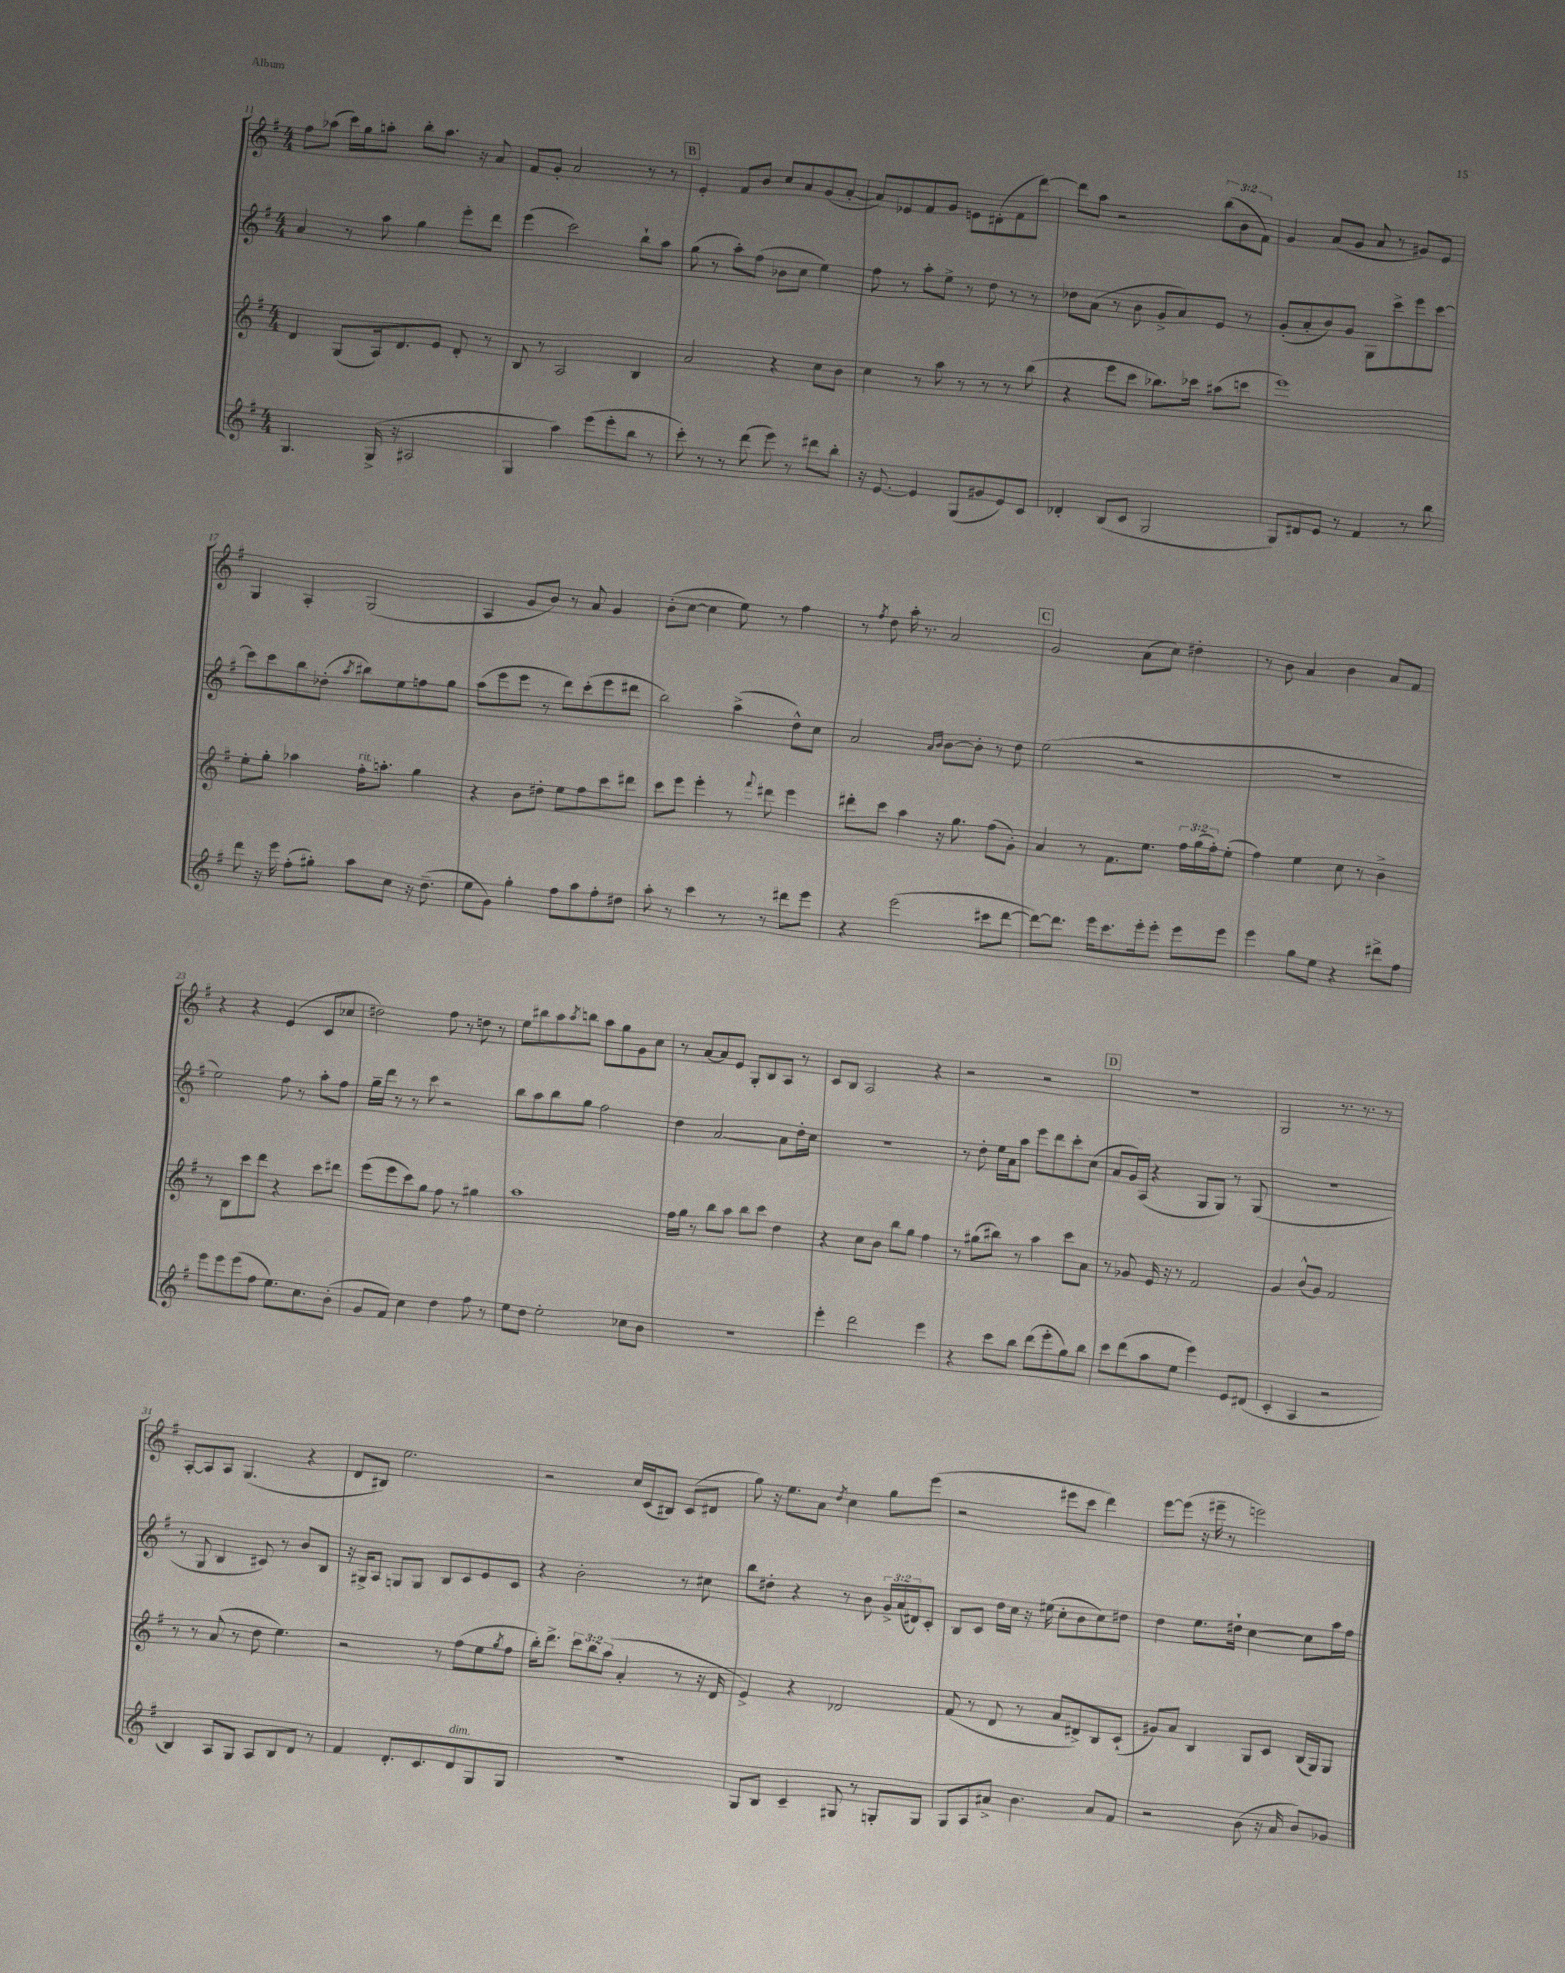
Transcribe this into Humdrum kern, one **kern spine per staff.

**kern	**kern	**kern	**kern
*staff4	*staff3	*staff2	*staff1
*clefG2	*clefG2	*clefG2	*clefG2
*k[f#]	*k[f#]	*k[f#]	*k[f#]
*M4/4	*M4/4	*M4/4	*M4/4
4.G	4d	4a	8ff#
.	.	.	(8aa-
.	(8G	8r	16ccc)
.	.	.	16gg
(16G^	16A)	8aa	8aa'
16r	8.d	.	.
2A#	.	4gg	8bb'
.	8e	.	8.aa
.	8d'	8eee'	.
.	.	.	16r
.	8r	8ddd	8a
=	=	=	=
4G	8B	(4eee	8f#
.	8r	.	8g'
4aa)	2A	2ccc)	2a
(8eee	.	.	.
8eee'	.	.	.
8bb	4B	8bb`	8r
8r	.	8aa	8r
=	=	=	=
8ccc')	2a	(8gg	4e'
8r	.	8r	.
8r	.	8aa')	8f#
(8ddd	.	(8ff#	8b
8eee)	4r	8b-	8cc
8r	.	8cc	8a
8ddd#	8cc	4ee)	(8g
8bb'	8b	.	[8a'
=	=	=	=
16r	4cc	8ff#	8a])
[8.e	.	.	.
.	.	8r	8e-
4e]	8r	8aa'	8f#
.	8aa	8ee^	8g
(8G	8r	8r	8e
8g#	8r	8dd	(8d#'
8e)	8r	8r	8f#
8c	(8bb	8r	[8ddd)
=	=	=	=
4d-'	4r	8dd-	8ddd]
.	.	(8a	8aa
(8B	8eee	8r	2r
8c	8ccc	8b	.
2G	8.bb-)	8g^	.
.	.	8a)	.
.	16ccc-	.	.
.	(8aa#	8e	(12bb
.	.	.	12b
.	8ccc	8r	.
.	.	.	12f#)
=	=	=	=
8G)	1eee)	(8g'	4g
8d#	.	8a'	.
8e	.	8b)	(8a
8r	.	8g	8g
4f#	.	8G	8a
.	.	8ccc^	8r
8r	.	8eee	8g#)
8bb	.	[8ccc	8e
=	=	=	=
8ddd	8ee'	8ccc]	4G
16r	8gg'	8ccc	.
16eee	.	.	.
(8ff#'	4aa-	8bb	4A'
8gg#')	.	(8dd-'	.
.	.	8qaa	.
8aa	16ff#'	8bb#)	(2G
.	8.aa'	.	.
8cc	.	8ee	.
16r	4gg	8ff	.
(8.dd~	.	.	.
.	.	8gg	.
=	=	=	=
8ee	4r	(8aa	4A
8g)	.	8eee	.
4gg'	8b	8eee	8g
.	8dd#'	8r	8b)
8ff#	8ee	8ddd)	8r
8aa	8ff#	(8ccc'	8a
8ff#'	8ccc	8eee	4g
8dd#	8ddd#	8ddd#	.
=	=	=	=
8aa'	8ccc	2bb)	(8b'
8r	8eee	.	[8cc
4ccc	4eee'	.	4cc]
8r	8r	(4aa^	8ee)
.	8qqfff#	.	.
8r	8ddd#	.	8r
8ddd#	4eee	8dd^^)	4ff#
8eee	.	8cc	.
=	=	=	=
4r	8ddd#'	2a	8r
.	.	.	8qff#
.	8ccc	.	8dd
(2eee	4aa	.	16aa'
.	.	.	8.r
.	.	16qqa	.
.	.	16qqb	.
.	16r	[8b	2a
.	8.gg	.	.
.	.	8b']	.
8ccc#	(8ff#	8r	.
[8ddd	8g')	8dd	.
=	=	=	=
8ddd_)	4a	(2ee	2g
8.ddd]	.	.	.
.	8r	.	.
16eee	.	.	.
8.ccc	8.f#	.	.
.	.	2r	(8a
16eee'	8.ee	.	.
8eee'	.	.	8cc)
8eee	24ff#	.	4dd#'
.	(24gg	.	.
.	24ff#')	.	.
8eee	(8ee'	.	.
=	=	=	=
4eee	4ff#)	1r	8r
.	.	.	8b
8gg	4ee	.	4a
8ee	.	.	.
4r	8cc	.	4b
.	8r	.	.
8ddd#^	4b^	.	8a
8ff#	.	.	8f#
=	=	=	=
8eee	8r	2ee)	4r
8eee	8B	.	.
(8eee	8ccc	.	4r
8ff#	8ddd	.	.
8.ee)	4r	8ff#	(4e
.	.	8r	.
8.cc	.	.	.
.	8ccc	8aa'	8c
(8b'	8ddd#	8ff#	8cc-
=	=	=	=
8g	(8eee	16gg~	2dd#)
.	.	16ddd	.
8f#)	8eee	8r	.
4cc	8ccc)	8r	.
.	8gg	8ccc	.
4dd	8ff#	2r	8ff#
.	8r	.	8r
8ff#	4gg#	.	8dd
8r	.	.	8r
=	=	=	=
8ee	1aa	8bb	8ee
8dd	.	8aa	8bb#
2ee'	.	8bb	8aa
.	.	.	8qaa
.	.	8gg	8bb
.	.	2ff#	8aa
.	.	.	8gg
8cc-	.	.	8g
8b	.	.	8cc
=	=	=	=
1r	16ff#	4dd	8r
.	16gg	.	.
.	8r	.	[8a
.	8bb	[2a	8a]
.	8aa	.	8e
.	8bb	.	8G'
.	8ccc	.	8B
.	4dd	8a]	8A
.	.	16dd'	8r
.	.	16cc	.
=	=	=	=
4eee'	4r	1r	8c
.	.	.	8B
2ddd	8cc	.	2A
.	8b	.	.
.	8bb	.	.
.	8gg	.	.
4eee	4ff#	.	4r
=	=	=	=
4r	8r	8r	2r
.	(8gg#	8dd'	.
8ccc	8bb#)	16ee	.
.	.	16a	.
8bb	8r	8aa	.
(8ddd	4aa	8eee	2r
8eee'	.	8ddd	.
8gg)	8ccc	8ccc'	.
8bb	8a	(8cc	.
=	=	=	=
8ccc	8r	8a	1r
(8ddd	8g-	16g)	.
.	.	(16A	.
8aa	16e	4r	.
.	16r	.	.
8ee	8r	.	.
4eee)	2f#	8G	.
.	.	8G)	.
8e	.	8r	.
(8d#	.	(8G	.
=	=	=	=
4c'	4g	1r	2G
4A	(8b^^	.	.
.	8g)	.	.
2r	2f#	.	8.r
.	.	.	8.r
.	.	.	8r
=	=	=	=
4B)	8r	8r	[8A'
.	8r	8G	8A]
8A	(8a	4B	8A
8G	8r	.	(4.G
8A	8dd	8c#)	.
8B	4.ee)	8r	.
8d	.	8b	4r
8r	.	8B	.
=	=	=	=
4f#	2r	16r	8d
.	.	16G#^	.
.	.	8A	8B#)
8.d'	.	8G	2.ee
.	.	8G	.
8.c	.	.	.
.	8r	8B	.
8d	(8ff#	8c	.
8G	8ee	8e	.
.	8qgg	.	.
8G	8ff#	8c	.
=	=	=	=
1r	16bb')	4r	2r
.	8.ddd^	.	.
.	12ccc	2b'	.
.	12bb	.	.
.	(12aa	.	.
.	4a'	.	16cc
.	.	.	(16c
.	.	.	8B#)
.	8r	8r	(8c
.	16r	8cc#	8d#
.	16d	.	.
=	=	=	=
8G	4e^)	8bb	8gg)
8B	.	8dd#'	16r
.	.	.	8.ee
4c~	4r	4r	.
.	.	.	8a
.	.	.	8qdd
8G#	2d-	8r	4cc
8r	.	8b	.
8G'	.	24g^	8gg
.	.	(24a	.
.	.	24d#)	.
8G	.	8c'	(8eee
=	=	=	=
8G	(8f#	8B	2r
8A	8r	8c	.
8a#^	8d	16dd	.
.	.	16cc	.
4.b	8r	16r	.
.	.	(16ee#	.
.	8a	8cc'	8eee#
.	8d#^)	8b	8ccc
8a#	8B	8cc)	4ddd)
8f#	(8c`	8dd#	.
=	=	=	=
2r	8g#)	4dd	[8eee
.	8a	.	(8eee]
.	4B	8.ee	16r
.	.	.	16eee#~
.	.	.	8r
.	.	16dd#`	.
(8b	8G	[4cc	2eee)
16r	8c	.	.
16a	.	.	.
8b)	(16B	8cc]	.
.	16G)	.	.
8g-	8G	16aa	.
.	.	16ff#	.
==	==	==	==
*-	*-	*-	*-
